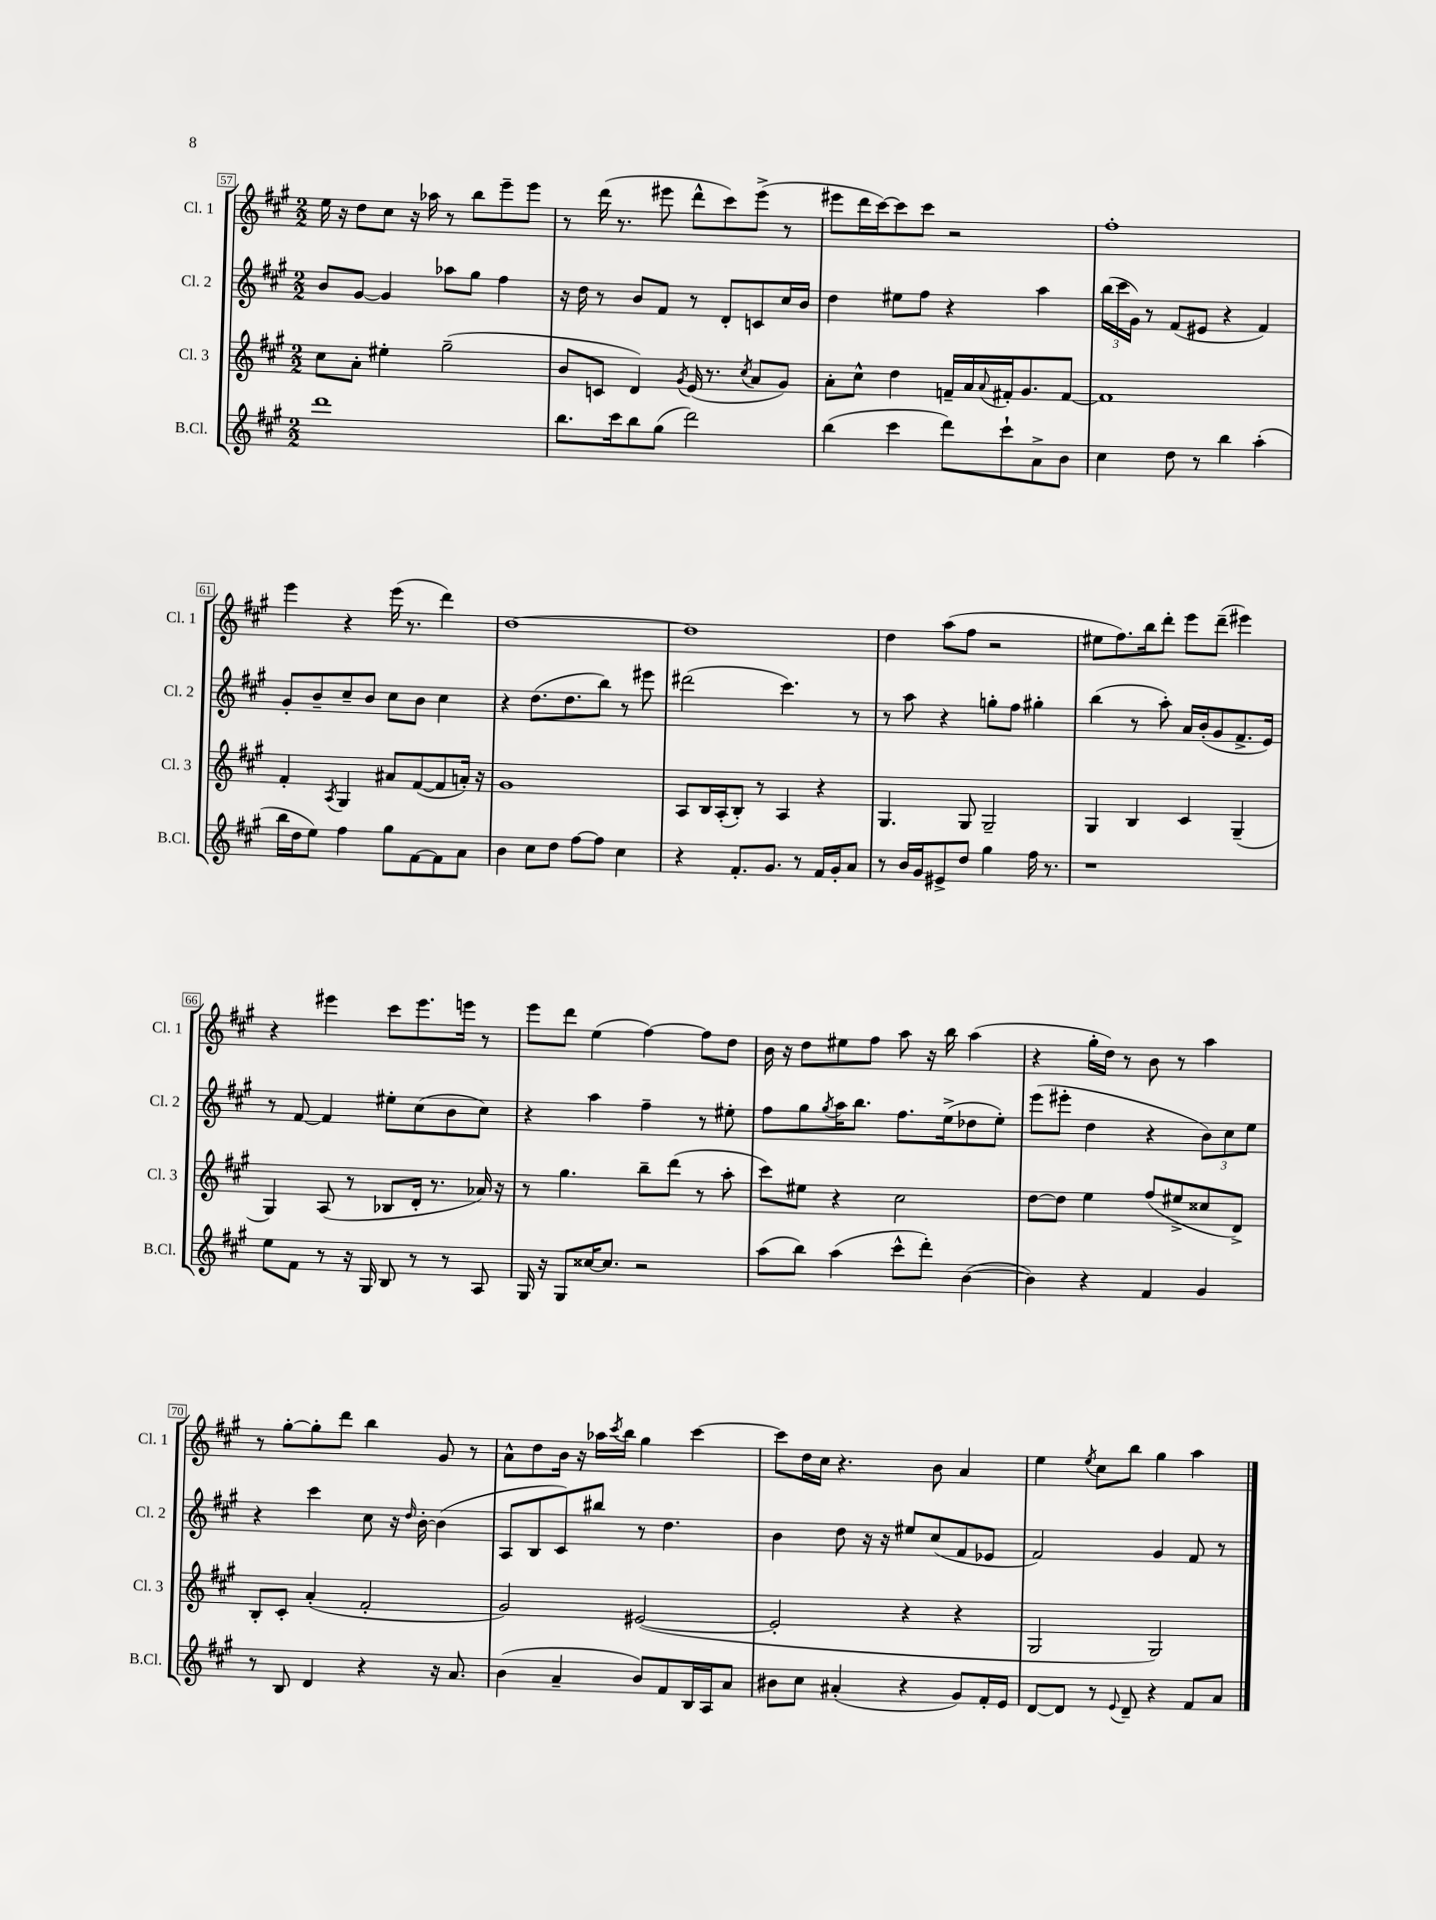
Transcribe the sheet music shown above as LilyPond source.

<<
\new StaffGroup <<
\new Staff = "s0" \with { instrumentName = "Cl. 1" shortInstrumentName = "Cl. 1" } {
    \clef treble \key a \major \numericTimeSignature \time 2/2
    e''16 r16 d''8 cis''8 r16 aes''16 r8 b''8 e'''8-- e'''8 |
    r8 d'''16( r8. eis'''8 d'''8-^ cis'''8) eis'''8->( r8 |
    eis'''8 d'''16 cis'''16~) cis'''8 cis'''8 r2 |
    fis''1-. |
    e'''4 r4 e'''16( r8. d'''4) |
    d''1~ |
    d''1 |
    d''4 a''8( fis''8 r2 |
    eis''8 fis''8.) b''16 d'''8-. e'''8 d'''8--( eis'''4) |
    r4 eis'''4 cis'''8 eis'''8. e'''16 r8 |
    e'''8 d'''8 e''4( fis''4~) fis''8 d''8 |
    b'16 r16 d''8 eis''8 fis''8 a''8 r16 b''16 a''4( |
    r4 gis''16-. d''16) r8 b'8 r8 a''4 |
    r8 gis''8~-. gis''8-. d'''8 b''4 gis'8 r8 |
    a'8-^ d''8 b'16 r16 aes''16 \acciaccatura { cis'''8 } b''16 gis''4 cis'''4~ |
    cis'''8 d''16 cis''16 r4. b'8 a'4 |
    e''4 \acciaccatura { e''8 } cis''8 b''8 gis''4 a''4 \bar "|." |
}
\new Staff = "s1" \with { instrumentName = "Cl. 2" shortInstrumentName = "Cl. 2" } {
    \clef treble \key a \major \numericTimeSignature \time 2/2
    b'8 gis'8~ gis'4 aes''8 gis''8 fis''4 |
    r16 d''16 r8 b'8 fis'8 r8 d'8-. c'8 cis''16 b'16 |
    d''4 eis''8 fis''8 r4 a''4 |
    \tuplet 3/2 { b''16( cis'''16 gis'16) } r8 fis'8( eis'8 r4 fis'4) |
    gis'8-. b'8-- cis''8-- b'8 cis''8 b'8 cis''4 |
    r4 d''8.( d''8. b''8) r8 eis'''8 |
    dis'''2( cis'''4.) r8 |
    r8 a''8 r4 g''8-. fis''8 gis''4-. |
    b''4( r8 a''8-.) a'16 b'16-.( gis'8 fis'8.-> e'16) |
    r8 fis'8~ fis'4 eis''8-. cis''8( b'8 cis''8) |
    r4 a''4 fis''4-- r8 eis''8-. |
    fis''8 gis''8 \acciaccatura { gis''8 } a''16 b''8. fis''8. e''16->( des''8 e''8-.) |
    e'''8( eis'''8-. d''4 r4 \tuplet 3/2 { b'8) cis''8 e''8 } |
    r4 cis'''4 cis''8 r16 \grace { d''16 } b'16~-. b'4( |
    a8 b8 cis'8) bis''8 r8 d''4. |
    b'4 d''8 r16 r16 eis''8 cis''8( fis'8 ees'8 |
    fis'2) gis'4 fis'8 r8 \bar "|." |
}
\new Staff = "s2" \with { instrumentName = "Cl. 3" shortInstrumentName = "Cl. 3" } {
    \clef treble \key a \major \numericTimeSignature \time 2/2
    cis''8 a'8-. eis''4-. gis''2--( |
    b'8 c'8 d'4) \acciaccatura { gis'8 } e'16( r8. \acciaccatura { cis''8 } a'8 gis'8) |
    a'8-. cis''8-^ d''4 f'16-- a'16 \appoggiatura { a'8 } fis'16-. gis'8. fis'8~ |
    fis'1 |
    fis'4-. \acciaccatura { a8 } gis4 ais'8 fis'8~( fis'8 a'16-.) r16 |
    gis'1 |
    a8 b16 a16-.( b8-.) r8 a4 r4 |
    gis4. gis8 gis2-- |
    gis4 b4 cis'4 gis4--( |
    gis4) a8( r8 bes8 d'16-. r8. aes'16) r16 |
    r8 gis''4. b''8-- d'''8( r8 a''8-. |
    cis'''8) eis''8 r4 cis''2 |
    d''8~ d''8 e''4 fis''8( eis''8-> cisis''8 d'8->) |
    b8-. cis'8-. a'4-.( fis'2-. |
    gis'2) eis'2~( |
    eis'2-. r4 r4 |
    gis2 gis2) \bar "|." |
}
\new Staff = "s3" \with { instrumentName = "B.Cl." shortInstrumentName = "B.Cl." } {
    \clef treble \key a \major \numericTimeSignature \time 2/2
    d'''1 |
    b''8. cis'''16 b''8 gis''8( d'''2) |
    b''4( cis'''4 d'''8) cis'''8-! a'8-> b'8 |
    cis''4 d''8 r8 b''4 a''4-.( |
    b''16 d''16 e''8) fis''4 gis''8 fis'8~ fis'8 a'8 |
    b'4 cis''8 d''8 fis''8~ fis''8 cis''4 |
    r4 fis'8.-. gis'8. r8 fis'16 gis'16-. a'8 |
    r8 b'16 gis'16 eis'8-> d''8 gis''4 fis''16 r8. |
    r1 |
    e''8 fis'8 r8 r16 gis16 b8 r8 r8 a8 |
    gis16 r16 gis8 cisis''16~ cisis''8. r2 |
    a''8( b''8) a''4( cis'''8-^ d'''8-.) b'4~( |
    b'4) r4 fis'4 gis'4 |
    r8 b8 d'4 r4 r16 a'8. |
    b'4( a'4-- b'8) fis'8 b16 a16 a'8 |
    bis'8 cis''8 ais'4-.( r4 gis'8) fis'16-. e'16 |
    d'8~ d'8 r8 \appoggiatura { e'8 } d'8-- r4 fis'8 a'8 \bar "|." |
}
>>
>>
\layout { \context { \Score currentBarNumber = #57 \override BarNumber.stencil = #(make-stencil-boxer 0.1 0.3 ly:text-interface::print) } }
